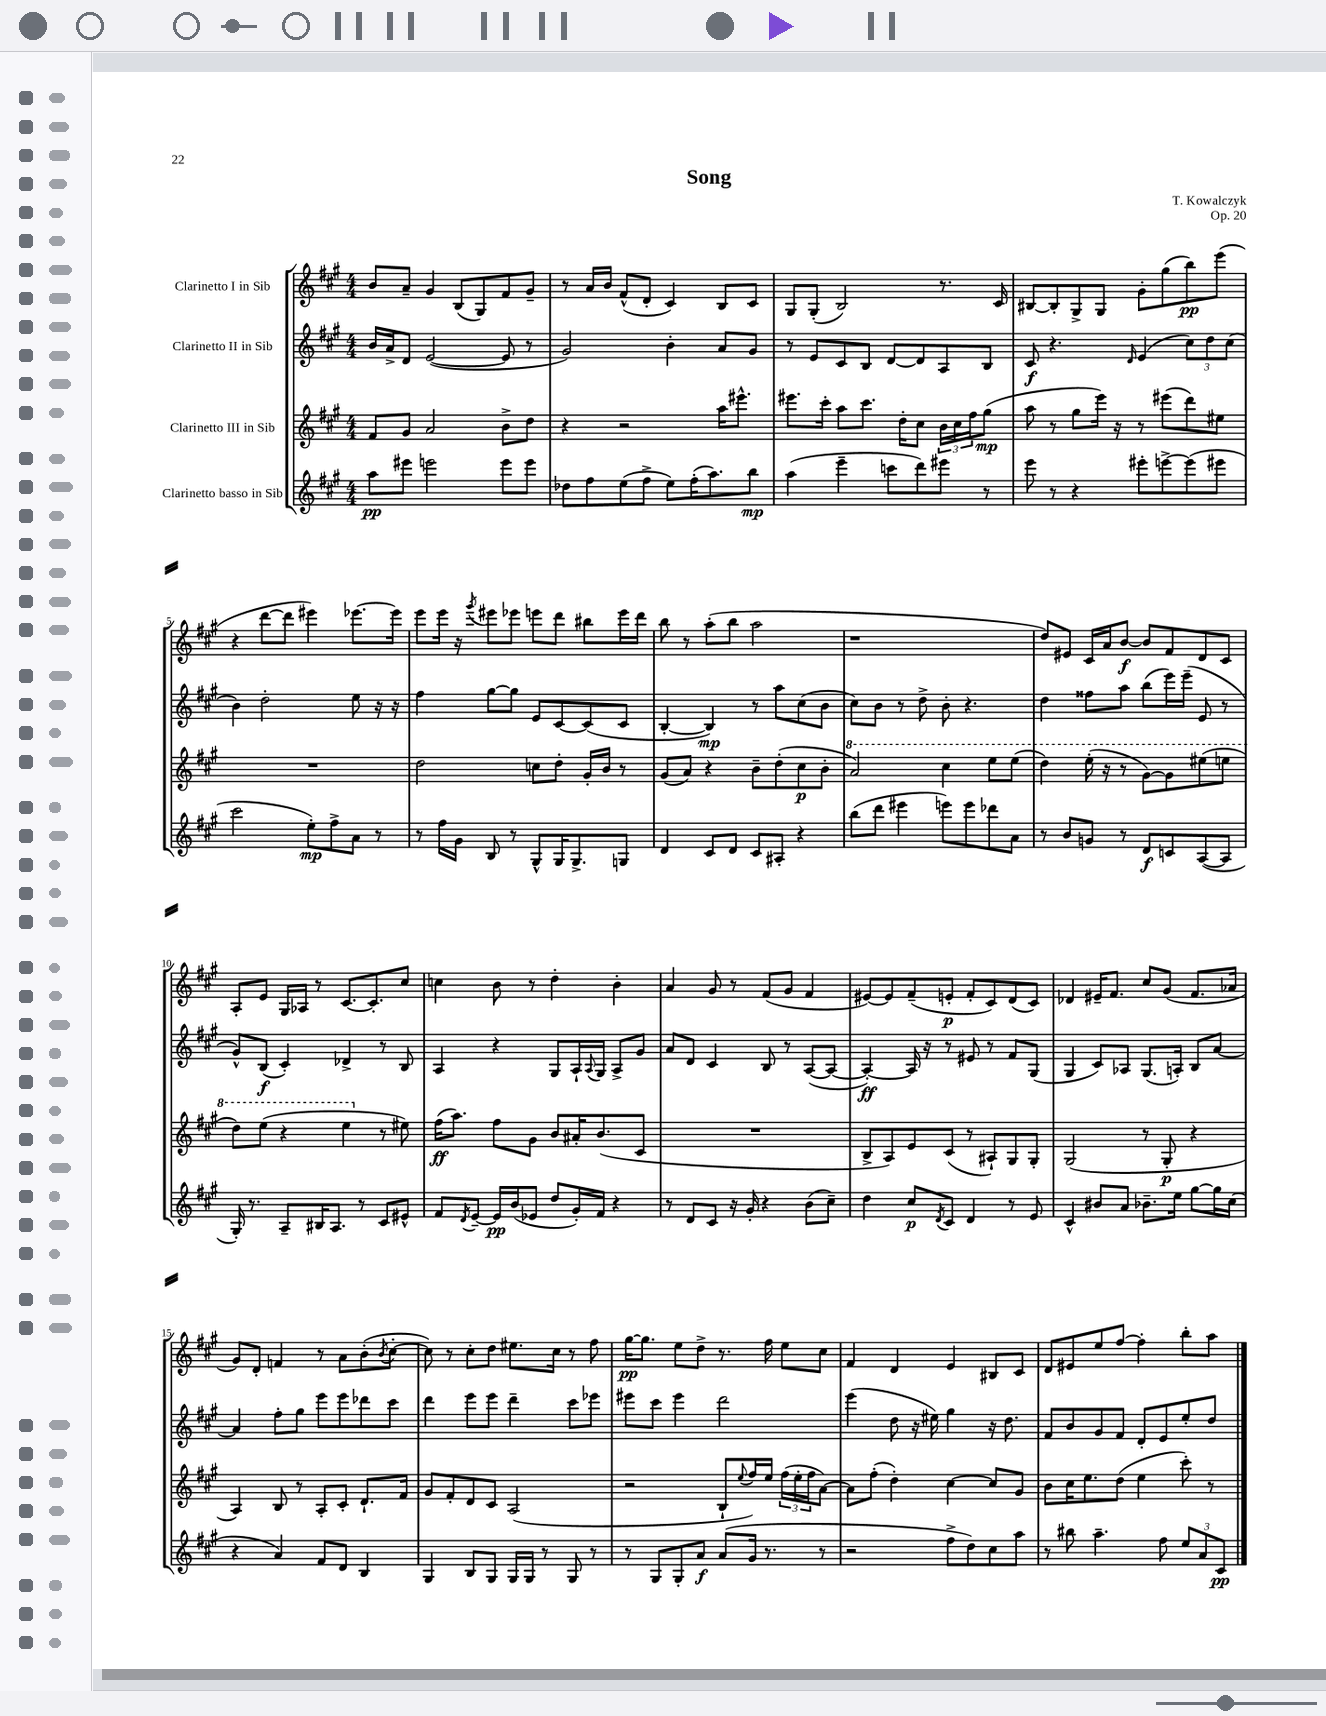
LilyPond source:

\header { title = "Song" composer = "T. Kowalczyk" opus = "Op. 20" }
<<
\new StaffGroup <<
\new Staff = "s0" \with { instrumentName = "Clarinetto I in Sib" } {
    \clef treble \key a \major \numericTimeSignature \time 4/4
    b'8 a'8-- gis'4 b8( gis8) fis'8 gis'8-- |
    r8 a'16 b'16 fis'8-^( d'8-. cis'4) b8 cis'8 |
    gis8 gis8-.( b2) r8. cis'16 |
    bis8~ bis8-. gis8-> gis8 gis'8-. gis''8( b''8\pp) e'''8( |
    r4 d'''8~ d'''8 eis'''4) ees'''8.~ ees'''16 |
    e'''8 e'''16 r16 \acciaccatura { gis'''8 } eis'''8 ees'''8 e'''8 d'''8 bis''8 e'''16 d'''16 |
    b''8 r8 a''8-.( b''8 a''2 |
    r1 |
    d''8) eis'8 cis'16 a'16 b'8~\f b'8 fis'8 d'8 cis'8 |
    a8-. e'8 gis16 aes16 r8 cis'8.~ cis'8.-. cis''8 |
    c''4 b'8 r8 d''4-. b'4-. |
    a'4 gis'8 r8 fis'8( gis'8 fis'4 |
    eis'8~) eis'8 fis'8--( e'8-.\p fis'8-. cis'8) d'8( cis'8) |
    des'4 eis'16-- fis'8. cis''8 gis'8( fis'8. aes'16 |
    gis'8) d'8-. f'4 r8 a'8 b'8-.( \acciaccatura { b'8 } cis''8~-. |
    cis''8) r8 cis''8-. d''8 eis''8. cis''16 r8 fis''8 |
    gis''16~\pp gis''8. e''8 d''8-> r8. fis''16 e''8 cis''8 |
    fis'4 d'4 e'4 bis8 cis'8 |
    d'8 eis'8 e''8 fis''8~ fis''4-. b''8-. a''8 \bar "|." |
}
\new Staff = "s1" \with { instrumentName = "Clarinetto II in Sib" } {
    \clef treble \key a \major \numericTimeSignature \time 4/4
    b'16 a'16-> d'8 e'2~( e'8 r8 |
    gis'2) b'4-. a'8 gis'8 |
    r8 e'8 cis'8 b8 d'8~ d'8 a8 b8 |
    cis'8\f r4. \grace { d'16 } e'4( \tuplet 3/2 { cis''8) d''8 cis''8( } |
    b'4) d''2-. e''8 r16 r16 |
    fis''4 gis''8~ gis''8 e'8 cis'8~ cis'8( cis'8 |
    b4~-. b4\mp) r8 a''8 cis''8( b'8 |
    cis''8) b'8 r8 d''8-> b'8-. r4. |
    d''4 fisis''8 a''8 b''8( e'''16) e'''16--( e'8 r8 |
    gis'8-^) b8\f( cis'4-.) des'4-> r8 b8 |
    a4 r4 gis8 a16-! \appoggiatura { a8 } gis16 a8-> gis'8 |
    a'8 d'8 cis'4 b8 r8 a8~( a8~ |
    a4~-.\ff) a16 r16 r8 eis'8 r8 fis'8 gis8( |
    gis4 cis'8) aes8 gis8.( a16-.) b8 a'8~ |
    a'4 fis''8-. gis''8 e'''8 e'''8 des'''8 cis'''8 |
    d'''4 e'''8 e'''8 d'''4-- cis'''8 ees'''8 |
    eis'''8 cis'''8 eis'''4 d'''2 |
    e'''4( d''8 r16 eis''16) gis''4 r16 d''8. |
    fis'8 b'8 gis'8 fis'8 d'8-. e'8 e''8-. d''8 \bar "|." |
}
\new Staff = "s2" \with { instrumentName = "Clarinetto III in Sib" } {
    \clef treble \key a \major \numericTimeSignature \time 4/4
    fis'8 gis'8 a'2 b'8-> d''8 |
    r4 r2 a''16 eis'''8.-^ |
    eis'''8. cis'''16-. a''8 cis'''8. d''16-. cis''8 \tuplet 3/2 { b'16 cis''16 fis''16 } gis''8\mp( |
    a''8 r8 gis''8 e'''16) r16 r8 eis'''8( d'''8) eis''8 |
    R1 |
    d''2 c''8 d''8-. gis'16-. b'16 r8 |
    gis'8( a'8) r4 b'8-- d''8-.( cis''8\p b'8-. |
    \ottava #1 a''2) cis'''4 e'''8 e'''8( |
    d'''4) e'''16-.( r16 r8 gis''8~) gis''8 eis'''8( e'''8 |
    d'''8) e'''8( r4 e'''4 \ottava #0 r8 eis''8) |
    fis''16\ff( a''8.) fis''8 gis'8 b'8 ais'16-. b'8.( cis'8 |
    R1 |
    b8-> a8) e'8 cis'8( r8 ais8-!) gis8 gis8-. |
    gis2( r8 gis8-.\p r4 |
    a4) b8 r8 a8-. cis'8-. d'8.-! fis'16 |
    gis'8 fis'8-. d'8 cis'8 a2( |
    r2 b8-! \appoggiatura { e''8 } fis''16) e''16 \tuplet 3/2 { fis''16( e''16-. fis''16 } a'8~) |
    a'8 fis''8-.( d''4-.) cis''4~ cis''8 gis'8 |
    b'8 cis''16 e''8. d''8( e''4 cis'''8-.) r8 \bar "|." |
}
\new Staff = "s3" \with { instrumentName = "Clarinetto basso in Sib" } {
    \clef treble \key a \major \numericTimeSignature \time 4/4
    a''8\pp eis'''8 e'''2 e'''8 e'''8 |
    des''8 fis''8 e''8( fis''8-> e''8) fis''16-.( a''8.) b''8\mp |
    a''4( e'''4-- c'''8 d'''8) eis'''8 r8 |
    e'''8 r8 r4 eis'''8-. e'''8~-> e'''8( eis'''8 |
    cis'''2 e''8-.\mp) fis''8-> a'8 r8 |
    r8 fis''16 gis'16 b8 r8 gis8-^ gis16 gis8.-> g8 |
    d'4 cis'8 d'8 cis'8 ais8-. r4 |
    b''8( d'''8 eis'''4 e'''8) e'''8 des'''8 a'8 |
    r8 b'8 g'8 r8 d'8\f c'8 a8~( a8 |
    gis16-.) r8. a8-- bis16 a8. r8 cis'8 eis'8-^ |
    fis'8 \acciaccatura { d'8 } e'8~-- e'16\pp b'16( ees'8 d''8 gis'16-.) fis'16 r4 |
    r8 d'8 cis'8 r16 gis'16-. r4 b'8( cis''8--) |
    d''4 cis''8\p \acciaccatura { d'8 } cis'8 d'4 r8 e'8 |
    cis'4-^ bis'8 a'8 bes'8.-- e''16 gis''8~ gis''16 cis''16( |
    r4 a'4) fis'8 d'8 b4 |
    gis4 b8 gis8 gis16 gis16 r8 gis8 r8 |
    r8 gis8 gis8-. a'8\f a'8( gis'16 r8. r8 |
    r2 fis''8-> d''8) cis''8 a''8 |
    r8 bis''8 a''4.-- fis''8 \tuplet 3/2 { e''8 a'8 cis'8\pp } \bar "|." |
}
>>
>>
